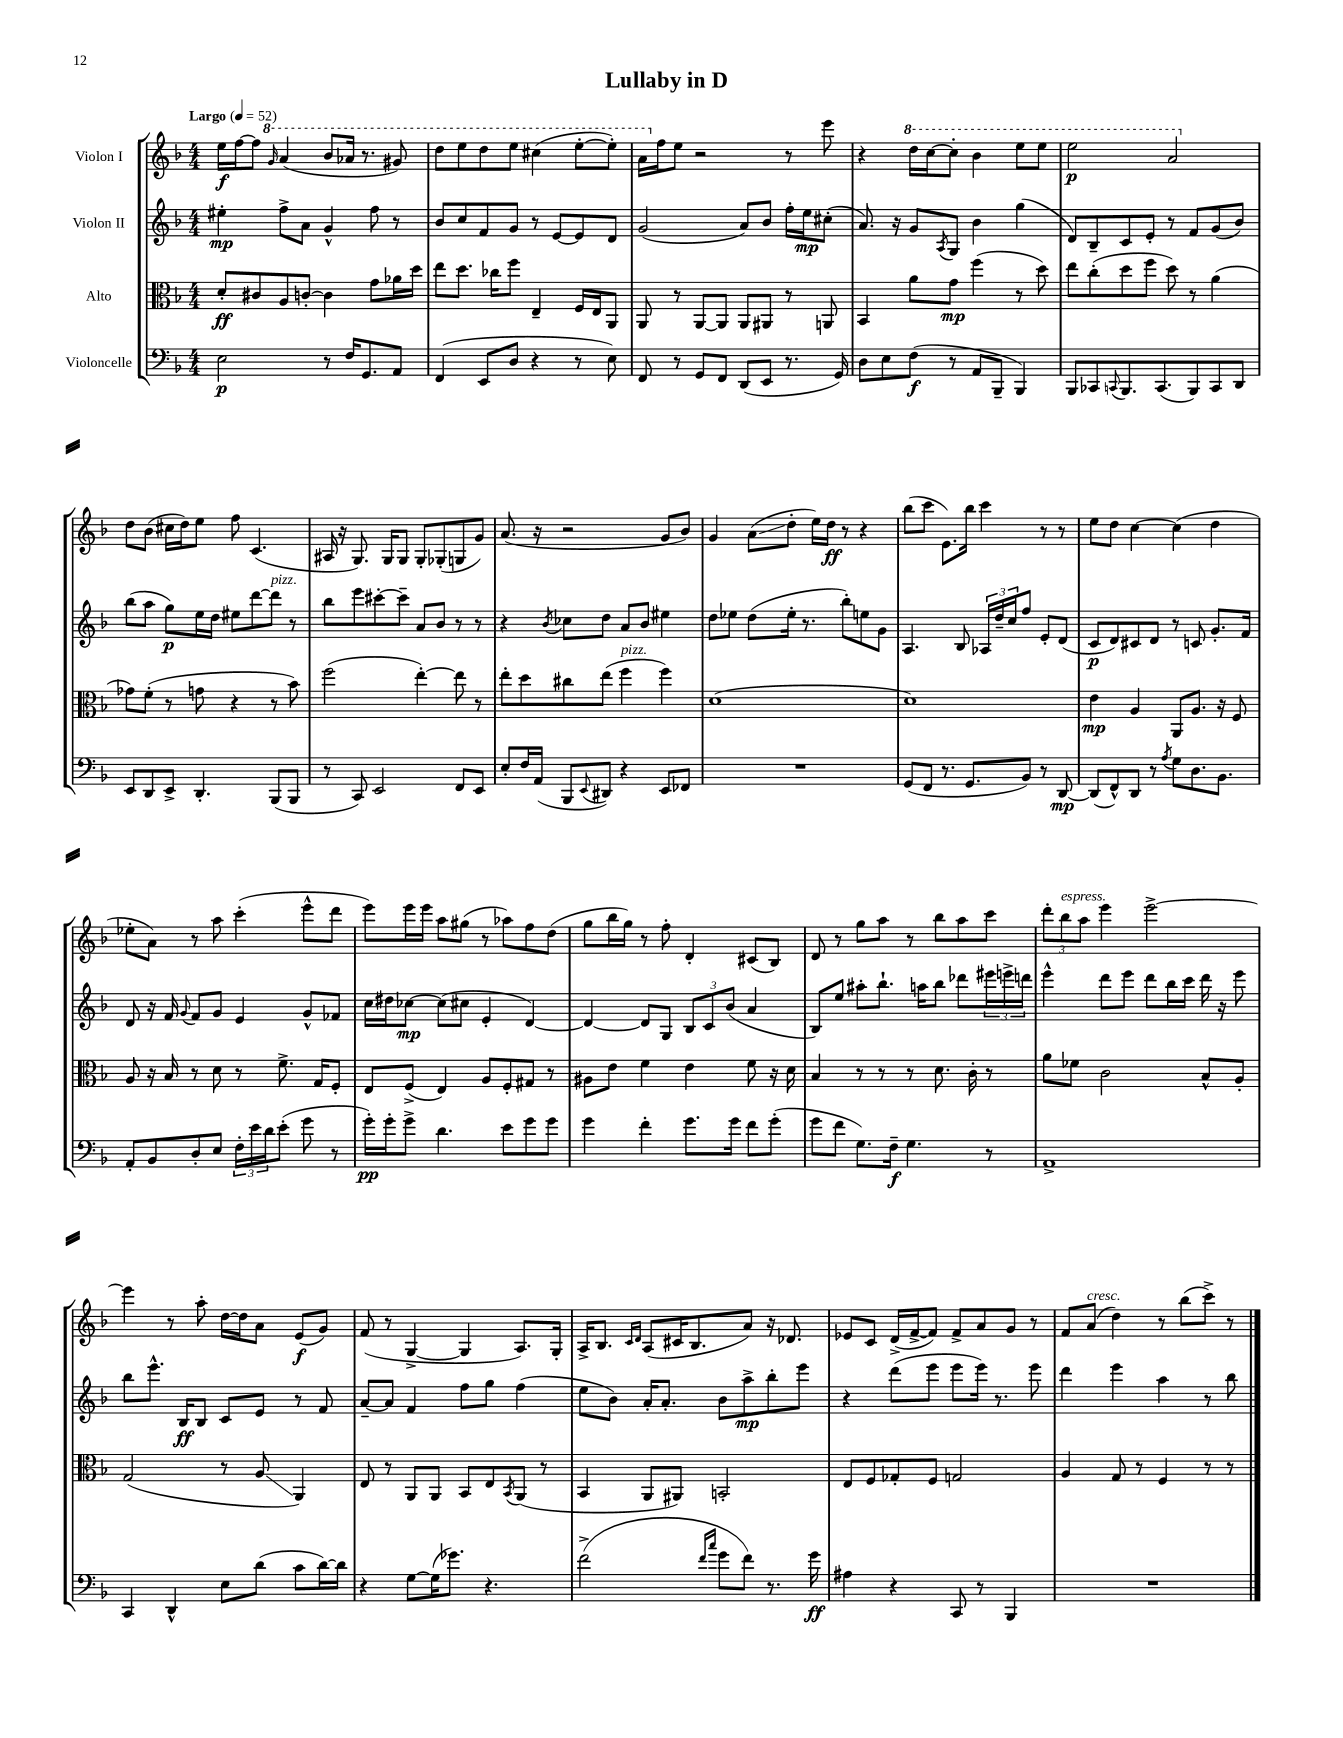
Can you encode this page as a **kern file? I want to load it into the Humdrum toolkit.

**kern	**kern	**kern	**kern
*staff4	*staff3	*staff2	*staff1
*clefF4	*clefC3	*clefG2	*clefG2
*k[b-]	*k[b-]	*k[b-]	*k[b-]
*M4/4	*M4/4	*M4/4	*M4/4
*MM52	*MM52	*MM52	*MM52
2E	8d'	4ee#'	16ee
.	.	.	[16ff
.	8c#	.	8ff]
.	.	.	16qqgg
.	8A	8ff^	(4aa
.	[8c'	8a	.
8r	4c]	4g^^	8bb-
16F	.	.	16aa-
8.GG	.	.	8.r
.	8g	8ff	.
8AA	16a-	8r	8gg#)
.	16dd	.	.
=	=	=	=
(4FF	8ee	8b-	8ddd
.	8.dd	8cc	8eee
8EE	.	8f	8ddd
.	16cc-	.	.
8D	8ff	8g	8eee
4r	4E~	8r	(4ccc#
.	.	[8e	.
8r	16F	8e]	[8eee'
.	16E	.	.
8E)	8AA	8d	8eee'])
=	=	=	=
8FF	8AA	(2g	16aa
.	.	.	16ff
8r	8r	.	8ee
8GG	[8AA	.	2r
8FF	8AA]	.	.
(8DD	8AA	8a)	.
8EE	8AA#	8b-	.
8.r	8r	16ff'	8r
.	.	16ee	.
.	8AA	(8cc#'	8eee
16GG)	.	.	.
=	=	=	=
8D	4BB-	8.a)	4r
8E	.	.	.
.	.	16r	.
(8F	8a	8g	16ddd
.	.	.	[16ccc
.	.	8qA	.
8r	8g	8G	8ccc']
8AA	(4ff	4b-	4bb-
8BBB-~	.	.	.
4BBB-)	8r	(4gg	8eee
.	8dd)	.	8eee
=	=	=	=
8BBB-	8ee	8d)	2eee
8CC-	(8cc'	8B-~	.
8qqCC	.	.	.
8.BBB-	8dd	8c	.
.	8ff	8e'	.
(8.CC	.	.	.
.	8dd)	8r	2aa
8BBB-)	8r	8f	.
8CC	(4a	(8g	.
8DD	.	8b-)	.
=	=	=	=
8EE	8g-)	(8bb-	8dd
8DD	(8f'	8aa	(8b-
8EE^	8r	8gg)	16cc#
.	.	.	16dd)
4.DD'	8g	16ee	8ee
.	.	16dd	.
.	4r	8ee#	8ff
.	.	[8ddd	(4.c
(8BBB-	8r	8ddd]	.
8BBB-	8b-)	8r	.
=	=	=	=
8r	(2ff	8bb-	16A#
.	.	.	16r
8CC)	.	8eee	8.G)
2EE	.	[8ccc#'	.
.	.	.	16G
.	.	8ccc#~]	8G
.	[4ee')	8a	8G'
.	.	8b-	(8G-'
8FF	8ee]	8r	8G
8EE	8r	8r	8g)
=	=	=	=
8E'	8ee'	4r	(8.a
16F	8dd	.	.
(16AA	.	.	16r
.	.	8qb-	.
8BBB-	8cc#	8cc-	2r
8qqEE	.	.	.
8DD#)	(8ee	8dd	.
4r	4ff	8a	.
.	.	8b-	.
8EE	4ff)	4ee#	8g
8FF-	.	.	8b-)
=	=	=	=
1r	(1d	8dd	4g
.	.	8ee-	.
.	.	(8dd	(8a
.	.	16ee-'	8dd'
.	.	8.r	.
.	.	.	16ee)
.	.	.	16dd
.	.	8bb-')	8r
.	.	8ee	4r
.	.	8g	.
=	=	=	=
(8GG	1d)	4.A	(8bb-
8FF	.	.	8ccc
8.r	.	.	8.e)
.	.	8B-	.
8.GG	.	.	16bb-
.	.	24A-	4ccc
.	.	24dd~	.
.	.	24cc	.
8BB-)	.	8ff	.
8r	.	8e'	8r
[8DD	.	(8d	8r
=	=	=	=
(8DD]	4e	8c	8ee
8FF^^)	.	8d)	8dd
8DD	4A	8c#	[4cc
8r	.	8d	.
8qA	.	.	.
8G	8AA	8r	(4cc]
8.D	8.A	8c	.
.	.	8.g'	4dd
8.BB-	16r	.	.
.	8F	.	.
.	.	16f	.
=	=	=	=
8AA'	8A	8d	8ee-'
8BB-	16r	16r	8a)
.	16B-	16f	.
.	.	8qqg	.
8D'	8r	8f	8r
8E	8d	8g	8aa
24F'	8r	4e	(4ccc'
24e	.	.	.
24d	.	.	.
(8e'	8.f^	.	.
8g	.	8g^^	8eee^^
.	16G	.	.
8r	8F'	8f-	8ddd
=	=	=	=
16g')	8E	16cc	8eee)
16g'	.	16dd#	.
8g^	(8F^	[8cc-	16eee
.	.	.	16eee
4.d	4E)	(8cc-]	8aa
.	.	8cc#	(8gg#
.	8A	4e'	8r
8e	8F'	.	8aa-)
8g	8G#	[4d)	8ff
8g	8r	.	(8dd
=	=	=	=
4g	8A#	4d_	8gg
.	8e	.	16bb-
.	.	.	16gg)
4f'	4f	8d]	8r
.	.	8G	8ff'
8.g	4e	12B-	4d'
.	.	12c	.
.	.	(12b-	.
16g	.	.	.
8f	8f	4a	(8c#
(8g'	16r	.	8B-)
.	16d	.	.
=	=	=	=
8g	4B-	8B-)	8d
8f	.	8ee	8r
8.G)	8r	8aa#'	8gg
.	8r	8.bb-`	8aa
16F~	.	.	.
4.G	8r	.	8r
.	.	16aa	.
.	8.d	8bb-	8bb-
.	.	8ddd-	8aa
.	16c'	.	.
8r	8r	24eee#	8ccc
.	.	24eee^	.
.	.	24ddd	.
=	=	=	=
1AA^	8a	4eee^^	12ddd'
.	.	.	12bb-
.	8f-	.	.
.	.	.	12aa
.	2c	8ddd	4eee
.	.	8eee	.
.	.	8ddd	[2eee^
.	.	16bb-	.
.	.	16ccc	.
.	8B-^^	16ddd	.
.	.	16r	.
.	8A'	8eee	.
=	=	=	=
4CC	(2G	8bb-	4eee]
.	.	8.eee^^	.
4DD^^	.	.	8r
.	.	16B-	.
.	.	8B-	8aa'
8E	8r	8c	[16dd
.	.	.	16dd]
(8d	8A	8e	8a
8c	4AA)	8r	(8e
[16d)	.	8f	8g)
16d]	.	.	.
=	=	=	=
4r	8E	[8a~	(8f
.	8r	8a]	8r
[8G	8AA	4f	[4G^
(16G]	8AA	.	.
8.g-)	.	.	.
.	8BB-	8ff	4G]
4.r	8E	8gg	.
.	8qBB-	.	.
.	(8AA	(4ff	8.A)
.	8r	.	.
.	.	.	16G'
=	=	=	=
(2f^	4BB-	8ee	16A^
.	.	.	8.B-
.	.	8b-)	.
.	.	.	16qqc
.	.	.	16qqd
.	8AA	16a'	(8A
.	.	8.a'	.
.	8AA#)	.	16c#
.	.	.	8.B-
16qqf	.	.	.
16qqcc	.	.	.
8g	2BB'	8b-	.
8f)	.	8aa^	8a)
8.r	.	8bb-'	16r
.	.	.	8.d-
.	.	8eee	.
16g	.	.	.
=	=	=	=
4A#	8E	4r	8e-
.	8F	.	8c
4r	8G-'	(8ddd	(16d^
.	.	.	[16f^
.	8F	8eee	8f])
8CC	2G	8eee	8f^
8r	.	16eee)	8a
.	.	8.r	.
4BBB-	.	.	8g
.	.	8eee	8r
=	=	=	=
1r	4A	4ddd	8f
.	.	.	(8a
.	8G	4eee	4dd)
.	8r	.	.
.	4F	4aa	8r
.	.	.	(8bb-
.	8r	8r	8ccc^)
.	8r	8bb-	8r
==	==	==	==
*-	*-	*-	*-
